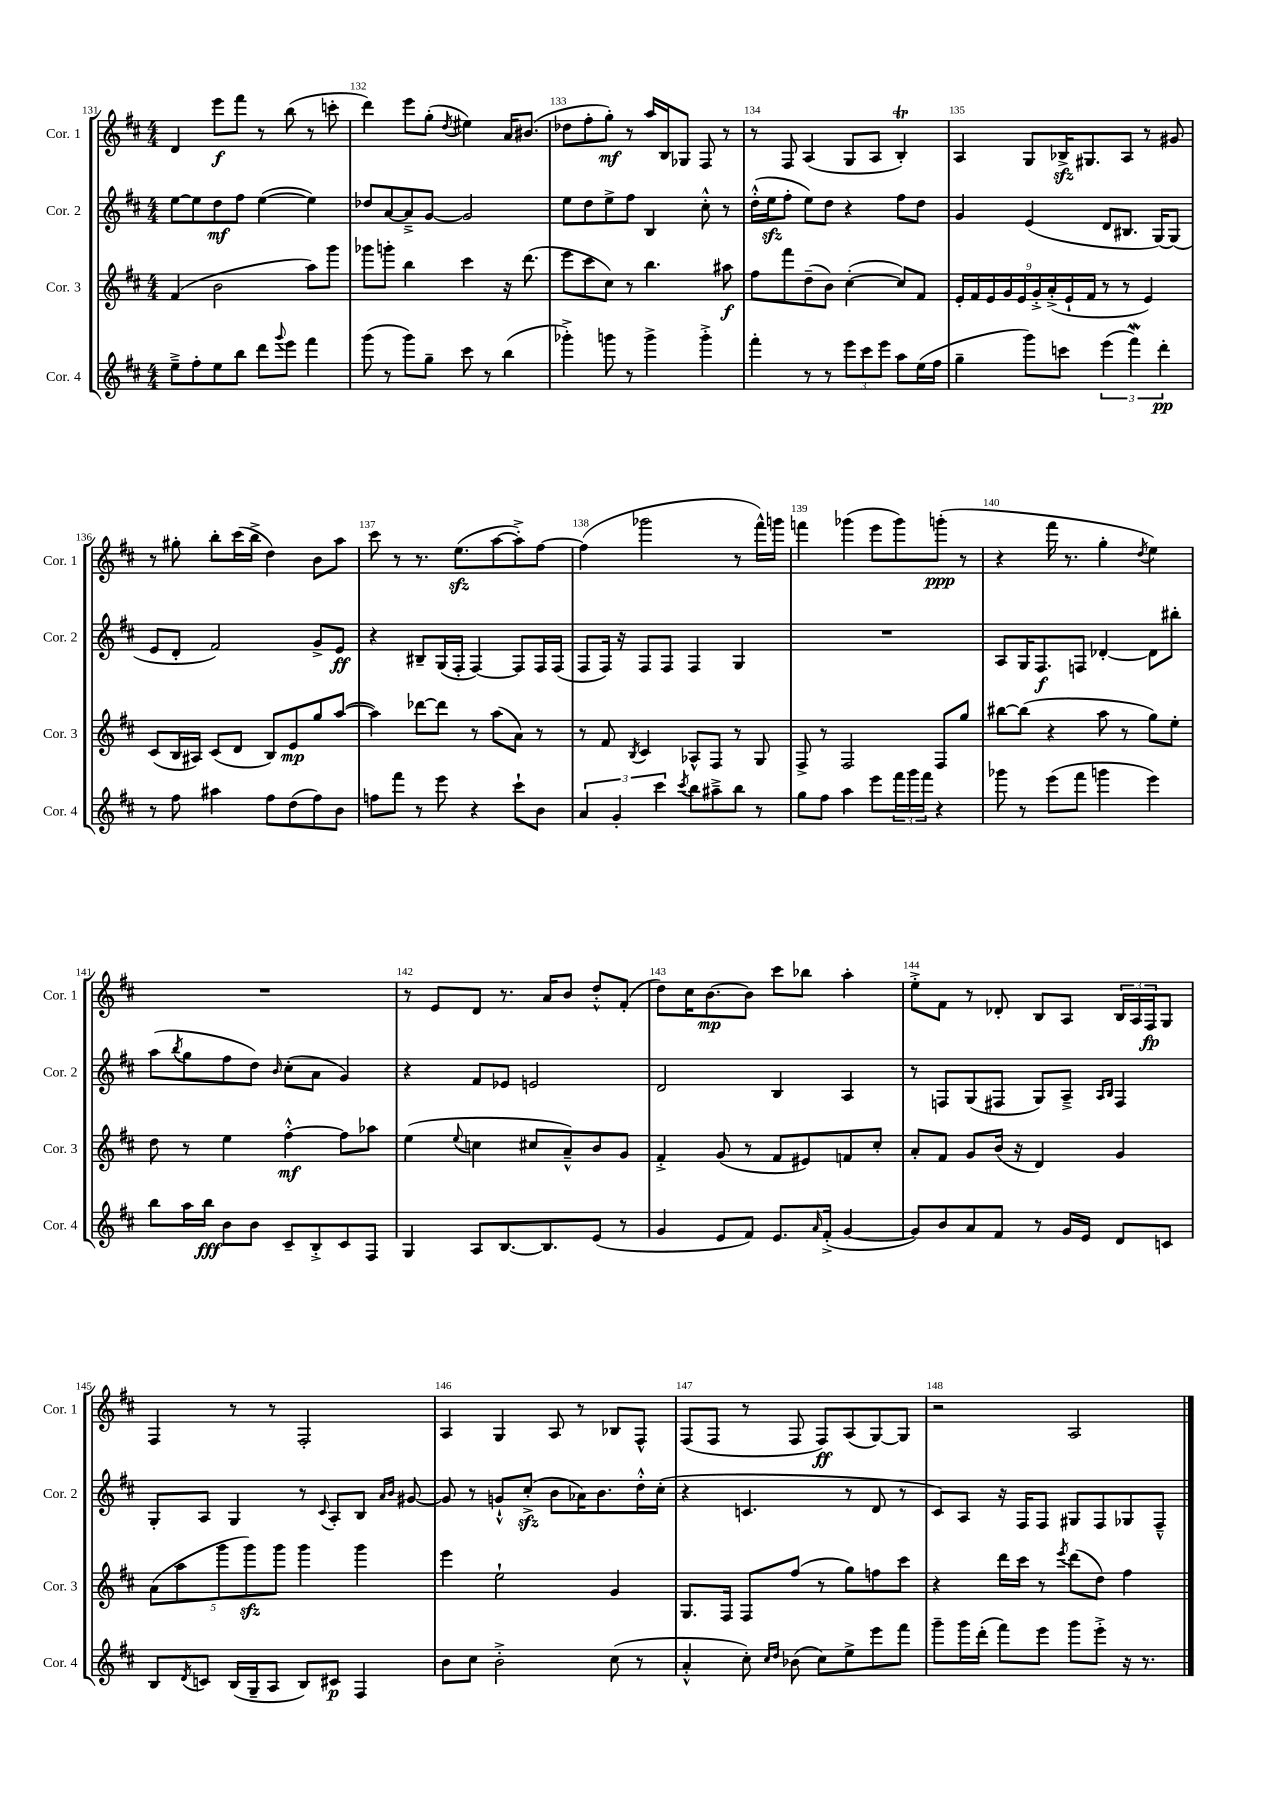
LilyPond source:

<<
\new StaffGroup <<
\new Staff = "s0" \with { instrumentName = "Cor. 1" shortInstrumentName = "Cor. 1" } {
    \clef treble \key d \major \numericTimeSignature \time 4/4
    d'4 e'''8\f fis'''8 r8 b''8( r8 c'''8-. |
    d'''4) e'''8 g''8-.( \acciaccatura { d''8 } eis''4) a'16 bis'8.( |
    des''8 fis''8-. g''8-.\mf) r8 a''16 b16 ges8 fis8 r8 |
    r8 fis8 a4( g8 a8 b4-.\trill) |
    a4 g8 bes16->\sfz gis8. a8 r8 gis'8 |
    r8 gis''8-. b''8-. cis'''16( b''16-> d''4) b'8 a''8 |
    cis'''8 r8 r8. e''8.\sfz( a''8~ a''8-.->) fis''8~ |
    fis''4( ges'''2 r8 fis'''16-^) g'''16 |
    f'''4 ges'''4( e'''8 ges'''8) g'''8-.\ppp( r8 |
    r4 fis'''16 r8. g''4-. \acciaccatura { d''8 } e''4) |
    R1 |
    r8 e'8 d'8 r8. a'16 b'8 d''8-.-^ fis'8-.( |
    d''8) cis''16 b'8.~\mp b'8 cis'''8 bes''8 a''4-. |
    e''8-.-> fis'8 r8 des'8-. b8 a8 \tuplet 3/2 { b16 a16 fis16\fp } g8 |
    fis4 r8 r8 fis2-. |
    a4 g4 a8 r8 bes8 fis8-^ |
    fis8( fis8 r8 fis8 fis8\ff) a8( g8~) g8 |
    r2 a2 \bar "|." |
}
\new Staff = "s1" \with { instrumentName = "Cor. 2" shortInstrumentName = "Cor. 2" } {
    \clef treble \key d \major \numericTimeSignature \time 4/4
    e''8~ e''8 d''8\mf fis''8 e''4~( e''4) |
    des''8 a'8~ a'8---> g'8~ g'2 |
    e''8 d''8 e''8-> fis''8 b4 cis''8-.-^ r8 |
    d''16-.-^( e''16\sfz fis''8-. e''8) d''8 r4 fis''8 d''8 |
    g'4 e'4( d'8 bis8. g16~) g8( |
    e'8 d'8-. fis'2) g'8-> e'8\ff |
    r4 bis8-- g16( fis16-. fis4~) fis8 fis16 fis16( |
    fis8 fis16) r16 fis8 fis8 fis4 g4 |
    R1 |
    a8 g16 fis8.\f f8 des'4~-. des'8 bis''8-. |
    a''8( \acciaccatura { b''8 } g''8 fis''8 d''8) \grace { b'16 } cis''8-.( a'8 g'4) |
    r4 fis'8 ees'8 e'2 |
    d'2 b4 a4 |
    r8 f8 g8( fis8 g8) a8---> \grace { a16 b16 } fis4 |
    g8-. a8 g4 r8 \appoggiatura { cis'8 } a8-. b8 \grace { a'16 b'16 } gis'8~ |
    gis'8 r8 g'8-!-^ cis''8-.->\sfz( b'8 aes'16) b'8. d''16-.-^ cis''16-.( |
    r4 c'4. r8 d'8 r8 |
    cis'8) a8 r16 fis16 fis8 gis8 fis8 ges8 fis8---^ \bar "|." |
}
\new Staff = "s2" \with { instrumentName = "Cor. 3" shortInstrumentName = "Cor. 3" } {
    \clef treble \key d \major \numericTimeSignature \time 4/4
    fis'4( b'2 a''8) g'''8 |
    ges'''8 g'''8-. b''4 cis'''4 r16 d'''8.( |
    e'''8 cis'''8 cis''8) r8 b''4. ais''8\f |
    fis''8 fis'''8 d''8--( b'8) cis''4~-.( cis''8) fis'8 |
    \tuplet 9/8 { e'16-. fis'16 e'16 g'16 e'16 g'16-.-> a'16-.->( e'16-! fis'16 } r8 r8 e'4) |
    cis'8( b16 ais16) cis'8( d'8 b8) e'8\mp g''8 a''8~( |
    a''4) des'''8~ des'''8 r8 a''8( a'8) r8 |
    r8 fis'8 \acciaccatura { b8 } cis'4 aes8-^ fis8 r8 g8 |
    fis8-> r8 fis2 fis8 g''8 |
    bis''8~ bis''8( r4 a''8 r8 g''8) e''8-. |
    d''8 r8 e''4 fis''4~-.-^\mf fis''8 aes''8 |
    e''4( \appoggiatura { e''8 } c''4 cis''8 a'8---^) b'8 g'8 |
    fis'4-.-> g'8( r8 fis'8 eis'8) f'8 cis''8-. |
    a'8-. fis'8 g'8 b'16( r16 d'4) g'4 |
    \tuplet 5/4 { a'8( a''8 g'''8 g'''8\sfz) g'''8 } g'''4 g'''4 |
    e'''4 e''2-! g'4 |
    g8. fis16 fis8 fis''8( r8 g''8) f''8 cis'''8 |
    r4 d'''16 cis'''16 r8 \acciaccatura { e'''8 } d'''8( d''8) fis''4 \bar "|." |
}
\new Staff = "s3" \with { instrumentName = "Cor. 4" shortInstrumentName = "Cor. 4" } {
    \clef treble \key d \major \numericTimeSignature \time 4/4
    e''8---> fis''8-. e''8 b''8 d'''8 \appoggiatura { g'''8 } e'''8 fis'''4 |
    g'''8( r8 g'''8) g''8-- cis'''8 r8 b''4( |
    ges'''4-.->) g'''8 r8 g'''4-> g'''4-.-> |
    fis'''4-. r8 r8 \tuplet 3/2 { e'''8 cis'''8 e'''8 } a''8 e''16( fis''16 |
    g''4-- g'''8) c'''8 \tuplet 3/2 { e'''4( fis'''4\mordent) d'''4-.\pp } |
    r8 fis''8 ais''4 fis''8 d''8( fis''8) b'8 |
    f''8 fis'''8 r8 e'''8 r4 cis'''8-! b'8 |
    \tuplet 3/2 { a'4 g'4-. cis'''4 } \acciaccatura { cis'''8 } b''8 ais''8---> b''8 r8 |
    g''8 fis''8 a''4 e'''8 \tuplet 3/2 { fis'''16 g'''16 fis'''16 } r4 |
    ges'''8 r8 e'''8( fis'''8 g'''4 e'''4) |
    b''8 a''16 b''16\fff b'8 b'8 cis'8-- b8-.-> cis'8 fis8 |
    g4 a8 b8.~ b8. e'8( r8 |
    g'4 e'8 fis'8) e'8. \grace { a'16 } fis'16-.->( g'4~ |
    g'8) b'8 a'8 fis'8 r8 g'16 e'16 d'8 c'8 |
    b8 \acciaccatura { d'8 } c'8 b16( g16-- a8 b8) cis'8\p fis4 |
    b'8 cis''8 b'2-.-> cis''8( r8 |
    a'4-.-^ cis''8-.) \grace { cis''16 d''16 } bes'8( cis''8) e''8-> e'''8 fis'''8 |
    g'''8-- g'''16 d'''16-.( fis'''8) e'''8 g'''8 e'''8-.-> r16 r8. \bar "|." |
}
>>
>>
\layout { \context { \Score currentBarNumber = #131 \override BarNumber.break-visibility = ##(#f #t #t) barNumberVisibility = #all-bar-numbers-visible } }
